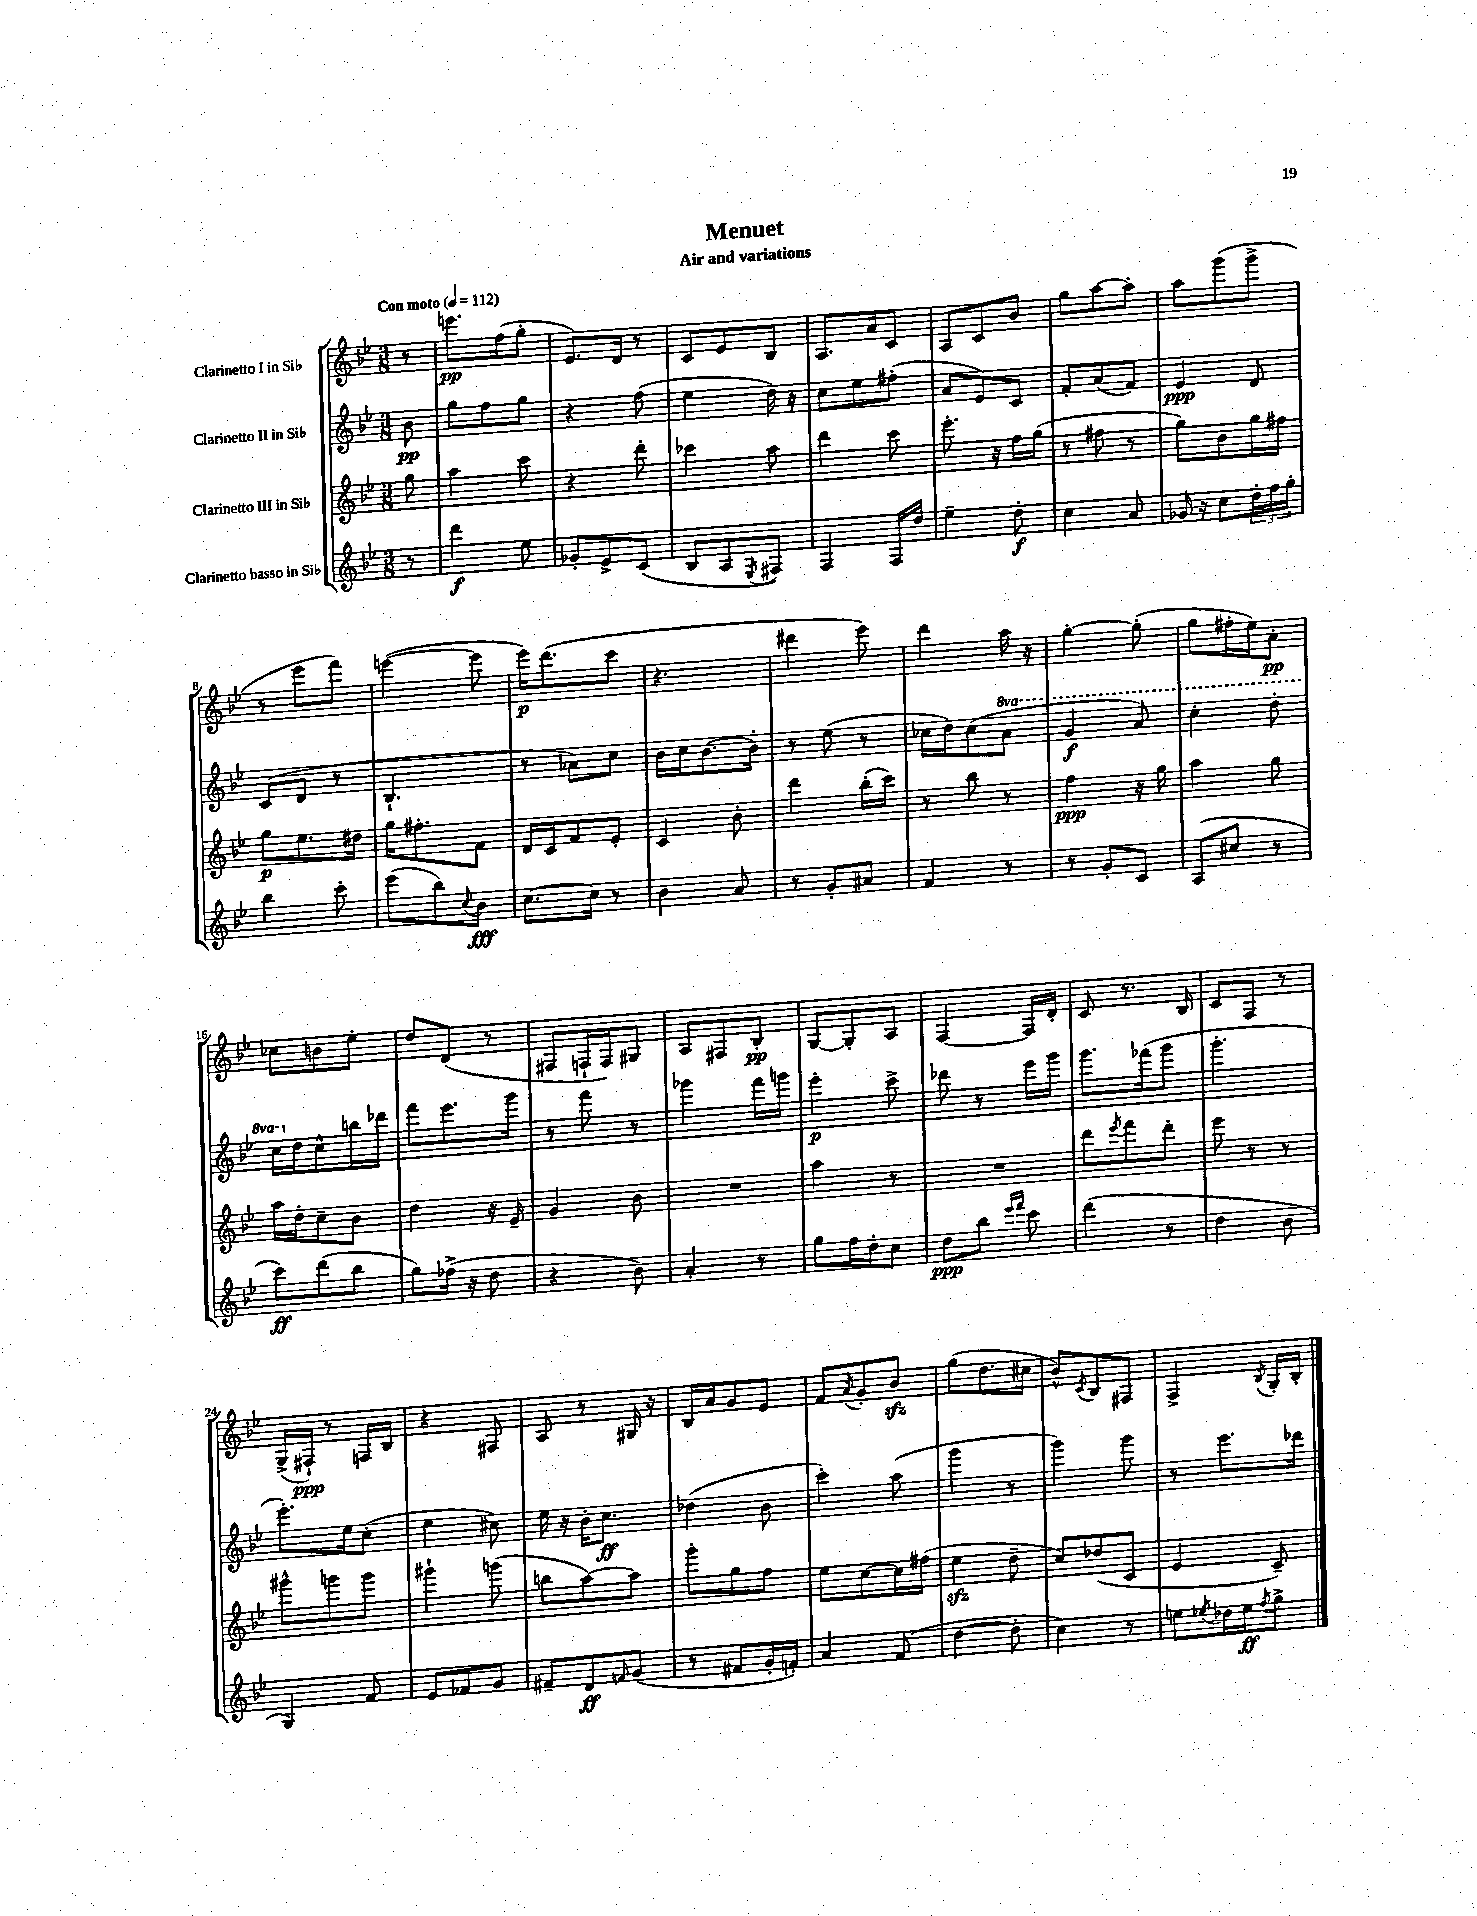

**kern	**dynam	**kern	**dynam	**kern	**dynam	**kern	**dynam
*part4	*part4	*part3	*part3	*part2	*part2	*part1	*part1
*staff4	*staff4	*staff3	*staff3	*staff2	*staff2	*staff1	*staff1
*I"Clarinetto basso in Si♭	*	*I"Clarinetto III in Si♭	*	*I"Clarinetto II in Si♭	*	*I"Clarinetto I in Si♭	*
*clefG2	*	*clefG2	*	*clefG2	*	*clefG2	*
*k[b-e-]	*	*k[b-e-]	*	*k[b-e-]	*	*k[b-e-]	*
*M3/8	*	*M3/8	*	*M3/8	*	*M3/8	*
*MM112	*	*MM112	*	*MM112	*	*MM112	*
=	=	=	=	=	=	=	=
!	!	!	!	!	!	!LO:TX:a:B:t=Con moto	!
8r	.	8gg\	.	8b-\	pp	8r	.
=1	=1	=1	=1	=1	=1	=1	=1
4ddd\	f	4aa\	.	8gg\L	.	8.eeen\L	pp
.	.	.	.	8ff\	.	.	.
.	.	.	.	.	.	(16ff\k	.
8ee-\	.	8ccc\	.	8gg\J	.	8gg'\J	.
=2	=2	=2	=2	=2	=2	=2	=2
8g-X'/L	.	4r	.	4r	.	8.e-/L)	.
8e-^/	.	.	.	.	.	.	.
.	.	.	.	.	.	16d/Jk	.
(8c/J	.	8ddd'\	.	(8ff\	.	8r	.
=3	=3	=3	=3	=3	=3	=3	=3
8B-/L	.	4ccc-X\	.	4ee-\	.	8c/L	.
8A/	.	.	.	.	.	8e-/	.
8qE-/	.	.	.	.	.	.	.
8F#X/J)	.	8aa\	.	16dd\)	.	8B-/J	.
.	.	.	.	16r	.	.	.
=4	=4	=4	=4	=4	=4	=4	=4
4F/	.	4ddd\	.	8cc\L	.	8.A/L	.
.	.	.	.	8ee-\	.	.	.
.	.	.	.	.	.	16a/k	.
16F/LL	.	8ccc\	.	(8ff#X'\J	.	8c/J	.
16dd/JJ	.	.	.	.	.	.	.
=5	=5	=5	=5	=5	=5	=5	=5
4ee-~\	.	8.eee-'\	.	8a/L	.	8A/L	.
.	.	.	.	8e-/)	.	8c/	.
.	.	16r	.	.	.	.	.
8dd'\	f	16ff\LL	.	8c/J	.	8b-/J	.
.	.	(16gg\JJ	.	.	.	.	.
=6	=6	=6	=6	=6	=6	=6	=6
4cc\	.	8r	.	8f'/L	.	8gg\L	.
.	.	8ff#X\	.	(8a/	.	[8aa\	.
8a/	.	8r	.	8f/J)	.	8aa'\J]	.
=7	=7	=7	=7	=7	=7	=7	=7
16g-X/	.	8gg\L)	.	4e-/	ppp	8aa\L	.
16r	.	.	.	.	.	.	.
8cc\L	.	8b-\	.	.	.	(8ggg\	.
24dd'\L	.	16gg\L	.	8d/	.	8ggg^\J	.
24ff\	.	.	.	.	.	.	.
.	.	16ff#X\JJ	.	.	.	.	.
24gg'\JJ	.	.	.	.	.	.	.
!!LO:LB:g=z
=8	=8	=8	=8	=8	=8	=8	=8
4bb-\	.	8gg\L	p	(8c/L	.	8r	.
.	.	8.ee-\	.	8d/J	.	8eee-\L	.
8ccc'\	.	.	.	8r	.	8fff\J)	.
.	.	16dd#X\Jk	.	.	.	.	.
=9	=9	=9	=9	=9	=9	=9	=9
(8eee-\L	.	16gg\KL	.	4.B-`/	.	([4eeen\	.
.	.	8.ff#X'\	.	.	.	.	.
8bb-\)	.	.	.	.	.	.	.
8qqcc/	.	.	.	.	.	.	.
8b-\J	fff	8f\J	.	.	.	8eee\]	.
=10	=10	=10	=10	=10	=10	=10	=10
[8.cc\L	.	16d/LL	.	8r	.	16eee-\KL)	p
.	.	16c/J	.	.	.	(8.ddd\	.
.	.	8f/	.	8a-X\L)	.	.	.
16cc\Jk]	.	.	.	.	.	.	.
8r	.	8e-'/J	.	8cc\J	.	8ccc\J	.
=11	=11	=11	=11	=11	=11	=11	=11
4b-\	.	4c/	.	16b-\LL	.	4.r	.
.	.	.	.	16cc\J	.	.	.
.	.	.	.	[8.b-\	.	.	.
8a/	.	8b-'\	.	.	.	.	.
.	.	.	.	16b-'\Jk]	.	.	.
=12	=12	=12	=12	=12	=12	=12	=12
8r	.	4ddd\	.	8r	.	4ddd#X\	.
8g'/L	.	.	.	(8ee-\	.	.	.
8a#X/J	.	(16bb-'\LL	.	8r	.	8eee-\)	.
.	.	16ccc\JJ)	.	.	.	.	.
=13	=13	=13	=13	=13	=13	=13	=13
4f/	.	8r	.	16cc-X\LL	.	4ddd\	.
.	.	.	.	16dd\J)	.	.	.
.	.	8bb-\	.	(8cc-\	.	.	.
*	*	*	*	*8va	*	*	*
8r	.	8r	.	8aa\J	.	16aa\	.
.	.	.	.	.	.	16r	.
=14	=14	=14	=14	=14	=14	=14	=14
8r	.	4ff\	ppp	4gg/	f	[4gg'\	.
8g'/L	.	.	.	.	.	.	.
8c/J	.	16r	.	8aa/)	.	(8gg'\]	.
.	.	16gg\	.	.	.	.	.
=15	=15	=15	=15	=15	=15	=15	=15
(8A/L	.	4aa\	.	4ccc'\	.	8gg\L	.
8cc#X/J	.	.	.	.	.	16ff#X'\L	.
.	.	.	.	.	.	16ee-\J)	.
8r	.	8gg\	.	8ddd'\	.	8a'\J	pp
!!LO:LB:g=z
=16	=16	=16	=16	=16	=16	=16	=16
8ccc\L)	ff	16aa\LL	.	16ccc\LL	.	8cc-X\L	.
*	*	*	*	*X8va	*	*	*
.	.	16dd'\J	.	16dd\J	.	.	.
(8ddd\	.	8cc~\	.	8cc^^\	.	8bn\	.
8bb-\J	.	8b-\J	.	16bbn\L	.	8ee-'\J	.
.	.	.	.	16ddd-X\JJ	.	.	.
=17	=17	=17	=17	=17	=17	=17	=17
8gg\L)	.	4dd\	.	8fff\L	.	8dd/L	.
(16ff-X^\Jk	.	.	.	8.eee-\	.	(8d/J	.
16r	.	.	.	.	.	.	.
8dd\	.	16r	.	.	.	8r	.
.	.	16e-~/	.	16ggg\Jk	.	.	.
=18	=18	=18	=18	=18	=18	=18	=18
4r	.	4g/	.	8r	.	8F#X/L	.
.	.	.	.	8fff\	.	16Fn`/L	.
.	.	.	.	.	.	16F/J)	.
8b-\)	.	8b-\	.	8r	.	8G#X/J	.
=19	=19	=19	=19	=19	=19	=19	=19
4a'/	.	4.r	.	4ggg-X\	.	8A/L	.
.	.	.	.	.	.	8F#X/	.
8r	.	.	.	16fff\LL	.	8B-'/J	pp
.	.	.	.	16gggn\JJ	.	.	.
=20	=20	=20	=20	=20	=20	=20	=20
8gg\L	.	4aa\	.	4eee-'\	p	[8G/L	.
16ff\L	.	.	.	.	.	8G'/]	.
16dd'\J	.	.	.	.	.	.	.
8cc\J	.	8r	.	8ccc^\	.	8A/J	.
=21	=21	=21	=21	=21	=21	=21	=21
8dd\L	ppp	4.r	.	8ddd-X\	.	[4F/	.
8bb-\J	.	.	.	8r	.	.	.
16qqeee-/LL	.	.	.	.	.	.	.
16qqfff/JJ	.	.	.	.	.	.	.
8ccc\	.	.	.	16eee-\LL	.	16F/LL]	.
.	.	.	.	16ggg\JJ	.	16d'/JJ	.
=22	=22	=22	=22	=22	=22	=22	=22
(4ddd\	.	8ddd\L	.	8.ggg\L	.	8c/	.
.	.	8qeee-/	.	.	.	.	.
.	.	8fff\	.	.	.	8.r	.
.	.	.	.	(16fff-X\k	.	.	.
8r	.	8ddd'\J	.	8ggg\J	.	.	.
.	.	.	.	.	.	16B-/	.
=23	=23	=23	=23	=23	=23	=23	=23
4dd\	.	8eee-\	.	4.ggg'\	.	8c/L	.
.	.	8r	.	.	.	8F/J	.
8b-\	.	8r	.	.	.	8r	.
!!LO:LB:g=z
=24	=24	=24	=24	=24	=24	=24	=24
4G/)	.	8ggg#X^^\L	.	8.eee-'\L)	.	(16G^/LL	.
.	.	.	.	.	.	16F#X`/JJ)	ppp
.	.	8gggn\	.	.	.	8r	.
.	.	.	.	16ee-\k	.	.	.
8f/	.	8ggg\J	.	(8cc'\J	.	16Fn/LL	.
.	.	.	.	.	.	16B-/JJ	.
=25	=25	=25	=25	=25	=25	=25	=25
8e-/L	.	4ggg#X`\	.	4ee-\	.	4r	.
8f-X/	.	.	.	.	.	.	.
8g/J	.	(8gggn\	.	8cc#X\)	.	8F#X/	.
=26	=26	=26	=26	=26	=26	=26	=26
8f#X~/L	.	8bbn\L	.	16ee-\	.	8A/	.
.	.	.	.	16r	.	.	.
8d/	ff	[8aa\)	.	16b-'\KL	.	8r	.
.	.	.	.	8.cc\J	ff	.	.
16qqfn/	.	.	.	.	.	.	.
(8g/J	.	8aa\J]	.	.	.	16G#X/	.
.	.	.	.	.	.	16r	.
=27	=27	=27	=27	=27	=27	=27	=27
8r	.	8ggg'\L	.	(4dd-X\	.	16B-/LL	.
.	.	.	.	.	.	16a/J	.
8f#X/L	.	8gg\	.	.	.	8g/	.
16g'/L	.	8ff\J	.	8b-\	.	8e-/J	.
16fn'/JJ)	.	.	.	.	.	.	.
=28	=28	=28	=28	=28	=28	=28	=28
4a/	.	8ee-\L	.	4ccc'\)	.	8f/L	.
.	.	.	.	.	.	8qa/	.
.	.	[8cc\	.	.	.	8g'/	.
(8f/	.	16cc\L]	.	(8aa\	.	8b-zz/J	.
.	.	(16ff#X\JJ	.	.	.	.	.
=29	=29	=29	=29	=29	=29	=29	=29
[4dd\	.	4ee-zz\	.	4ggg\	.	(8gg\L	.
.	.	.	.	.	.	8.dd\	.
8dd'\]	.	8dd~\	.	8r	.	.	.
.	.	.	.	.	.	16cc#X\Jk	.
=30	=30	=30	=30	=30	=30	=30	=30
4cc\)	.	8cc/L)	.	4ggg\)	.	8b-^^/L)	.
.	.	.	.	.	.	8qc/	.
.	.	(8dd-X/	.	.	.	8B-/	.
8r	.	8c/J	.	8ggg\	.	8F#X/J	.
=31	=31	=31	=31	=31	=31	=31	=31
8een\L	.	4e-/	.	8r	.	4F^/	.
8qee-X/	.	.	.	.	.	.	.
16dd-X\L	.	.	.	8.eee-\L	.	.	.
16ee-\J	ff	.	.	.	.	.	.
8qff/	.	.	.	.	.	8qB-/	.
8gg^\J	.	8c~/)	.	.	.	16G'/LL	.
.	.	.	.	16ddd-X\Jk	.	16B-'/JJ	.
==	==	==	==	==	==	==	==
*-	*-	*-	*-	*-	*-	*-	*-
